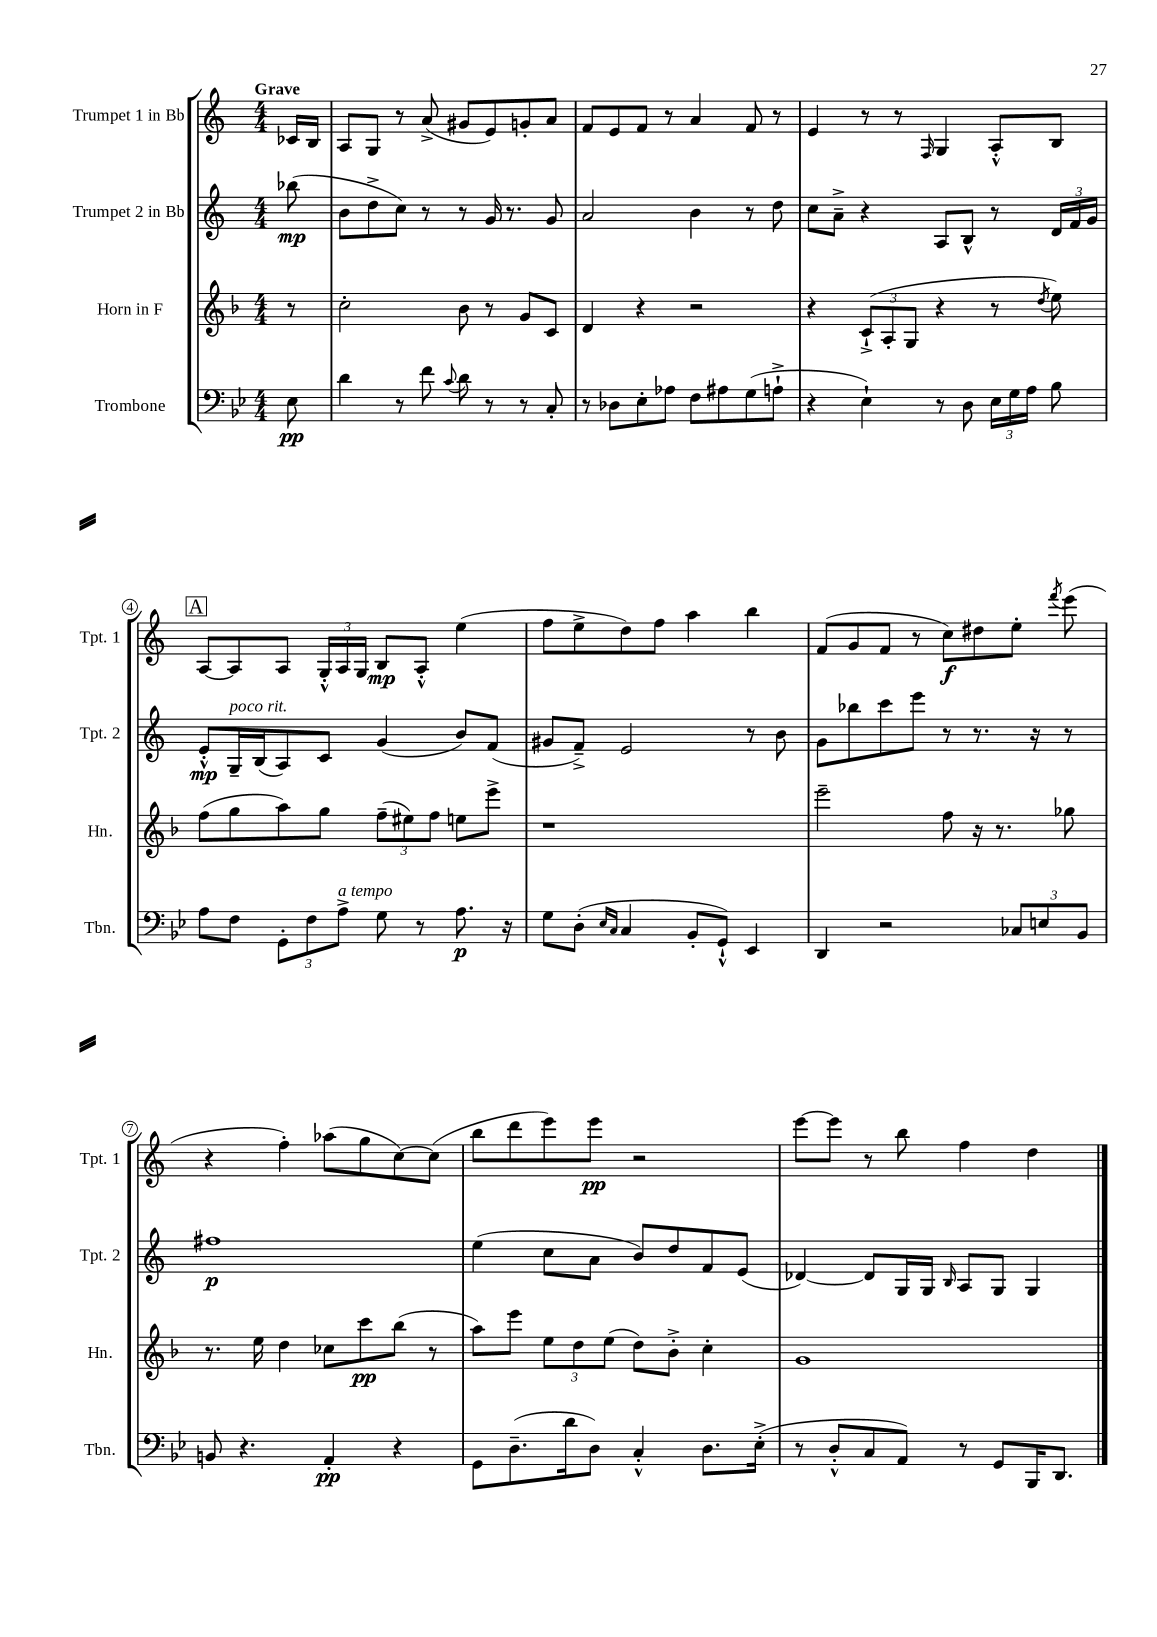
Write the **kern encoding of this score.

**kern	**dynam	**kern	**dynam	**kern	**dynam	**kern	**dynam
*part4	*part4	*part3	*part3	*part2	*part2	*part1	*part1
*staff4	*staff4	*staff3	*staff3	*staff2	*staff2	*staff1	*staff1
*I"Trombone	*	*I"Horn in F	*	*I"Trumpet 2 in Bb	*	*I"Trumpet 1 in Bb	*
*I'Tbn.	*	*I'Hn.	*	*I'Tpt. 2	*	*I'Tpt. 1	*
*clefF4	*	*clefG2	*	*clefG2	*	*clefG2	*
*k[b-e-]	*	*k[b-]	*	*k[]	*	*k[]	*
*M4/4	*	*M4/4	*	*M4/4	*	*M4/4	*
=	=	=	=	=	=	=	=
!	!	!	!	!	!	!LO:TX:a:B:t=Grave	!
8E-\	pp	8r	.	(8bb-X\	mp	16c-X/LL	.
.	.	.	.	.	.	16B/JJ	.
=1	=1	=1	=1	=1	=1	=1	=1
4d\	.	2cc'\	.	8b\L	.	8A/L	.
.	.	.	.	8dd^\	.	8G/J	.
8r	.	.	.	8cc\J)	.	8r	.
8f\	.	.	.	8r	.	(8a^/	.
8qqc/	.	.	.	.	.	.	.
8d\	.	8b-\	.	8r	.	8g#X/L	.
8r	.	8r	.	16g/	.	8e/)	.
.	.	.	.	8.r	.	.	.
8r	.	8g/L	.	.	.	8gn'/	.
8C'/	.	8c/J	.	8g/	.	8a/J	.
=2	=2	=2	=2	=2	=2	=2	=2
8r	.	4d/	.	2a/	.	8f/L	.
8D-X\L	.	.	.	.	.	8e/	.
8E-'\	.	4r	.	.	.	8f/J	.
8A-X\J	.	.	.	.	.	8r	.
8F\L	.	2r	.	4b\	.	4a/	.
8A#X\	.	.	.	.	.	.	.
(8G\	.	.	.	8r	.	8f/	.
8An`^\J	.	.	.	8dd\	.	8r	.
=3	=3	=3	=3	=3	=3	=3	=3
4r	.	4r	.	8cc\L	.	4e/	.
.	.	.	.	8a~^\J	.	.	.
4E-`\)	.	(12c`^/L	.	4r	.	8r	.
.	.	12A'/	.	.	.	.	.
.	.	.	.	.	.	8r	.
.	.	12G/J	.	.	.	.	.
.	.	.	.	.	.	16qqF/	.
8r	.	4r	.	8A/L	.	4G/	.
8D\	.	.	.	8B^^/J	.	.	.
24E-\LL	.	8r	.	8r	.	8A'^^/L	.
24G\	.	.	.	.	.	.	.
24A\JJ	.	.	.	.	.	.	.
.	.	8qdd/	.	.	.	.	.
8B-\	.	8ee\)	.	24d/LL	.	8B/J	.
.	.	.	.	24f/	.	.	.
.	.	.	.	24g/JJ	.	.	.
!!LO:LB:g=z
!!LO:REH:place=s1:t=A
=4	=4	=4	=4	=4	=4	=4	=4
8A\L	.	(8ff\L	.	8e'^^/L	mp	[8A/L	.
!	!	!	!	!LO:TX:a:i:t=poco rit.	!	!	!
8F\J	.	8gg\	.	16G~/L	.	8A/]	.
.	.	.	.	(16B/J	.	.	.
12GG'\L	.	8aa\)	.	8A/)	.	8A/J	.
12F\	.	.	.	.	.	.	.
.	.	8gg\J	.	8c/J	.	24G'^^/LL	.
!LO:TX:a:i:t=a tempo	!	!	!	!	!	!	!
12A^\J	.	.	.	.	.	24A/	.
.	.	.	.	.	.	24G/JJ	.
8G\	.	(12ff~\L	.	(4g/	.	8B/L	mp
.	.	12ee#X\)	.	.	.	.	.
8r	.	.	.	.	.	8A'^^/J	.
.	.	12ff\J	.	.	.	.	.
8.A\	p	8een\L	.	8b/L)	.	(4ee\	.
.	.	8eee^\J	.	(8f/J	.	.	.
16r	.	.	.	.	.	.	.
=5	=5	=5	=5	=5	=5	=5	=5
8G\L	.	1r	.	8g#X/L	.	8ff\L	.
(8D'\J	.	.	.	8f~^/J)	.	8ee^\	.
16qqE-/LL	.	.	.	.	.	.	.
16qqC/JJ	.	.	.	.	.	.	.
4C/	.	.	.	2e/	.	8dd\)	.
.	.	.	.	.	.	8ff\J	.
8BB-'/L	.	.	.	.	.	4aa\	.
8GG`^^/J)	.	.	.	.	.	.	.
4EE-/	.	.	.	8r	.	4bb\	.
.	.	.	.	8b\	.	.	.
=6	=6	=6	=6	=6	=6	=6	=6
4DD/	.	2eee~\	.	8g\L	.	(8f/L	.
.	.	.	.	8bb-X\	.	8g/	.
2r	.	.	.	8ccc\	.	8f/J	.
.	.	.	.	8eee\J	.	8r	.
.	.	8ff\	.	8r	.	8cc\L)	f
.	.	16r	.	8.r	.	8dd#X\	.
.	.	8.r	.	.	.	.	.
12C-X/L	.	.	.	.	.	8ee'\J	.
.	.	.	.	16r	.	.	.
12En/	.	.	.	.	.	.	.
.	.	.	.	.	.	8qfff/	.
.	.	8gg-X\	.	8r	.	(8eee\	.
12BB-/J	.	.	.	.	.	.	.
!!LO:LB:g=z
=7	=7	=7	=7	=7	=7	=7	=7
8BBn/	.	8.r	.	1ff#X	p	4r	.
4.r	.	.	.	.	.	.	.
.	.	16ee\	.	.	.	.	.
.	.	4dd\	.	.	.	4ff'\)	.
4AA'/	pp	8cc-X\L	.	.	.	(8aa-X\L	.
.	.	8ccc\	pp	.	.	8gg\	.
4r	.	(8bb-\J	.	.	.	[8cc\)	.
.	.	8r	.	.	.	(8cc\J]	.
=8	=8	=8	=8	=8	=8	=8	=8
8GG\L	.	8aa\L)	.	(4ee\	.	8bb\L	.
(8.D~\	.	8eee\J	.	.	.	8ddd\	.
.	.	12ee\L	.	8cc\L	.	8eee\)	.
16d\k	.	.	.	.	.	.	.
.	.	12dd\	.	.	.	.	.
8D\J)	.	.	.	8a\J	.	8eee\J	pp
.	.	(12ee\J	.	.	.	.	.
4C'^^/	.	8dd\L)	.	8b/L)	.	2r	.
.	.	8b-'^\J	.	8dd/	.	.	.
8.D\L	.	4cc'\	.	8f/	.	.	.
.	.	.	.	(8e/J	.	.	.
(16E-'^\Jk	.	.	.	.	.	.	.
=9	=9	=9	=9	=9	=9	=9	=9
8r	.	1g	.	[4d-X/)	.	[8eee\L	.
8D'^^/L	.	.	.	.	.	8eee\J]	.
8C/	.	.	.	8d-/L]	.	8r	.
8AA/J)	.	.	.	16G/L	.	8bb\	.
.	.	.	.	16G/JJ	.	.	.
.	.	.	.	16qqB/	.	.	.
8r	.	.	.	8A/L	.	4ff\	.
8GG/L	.	.	.	8G/J	.	.	.
16BBB-/K	.	.	.	4G/	.	4dd\	.
8.DD/J	.	.	.	.	.	.	.
==	==	==	==	==	==	==	==
*-	*-	*-	*-	*-	*-	*-	*-
